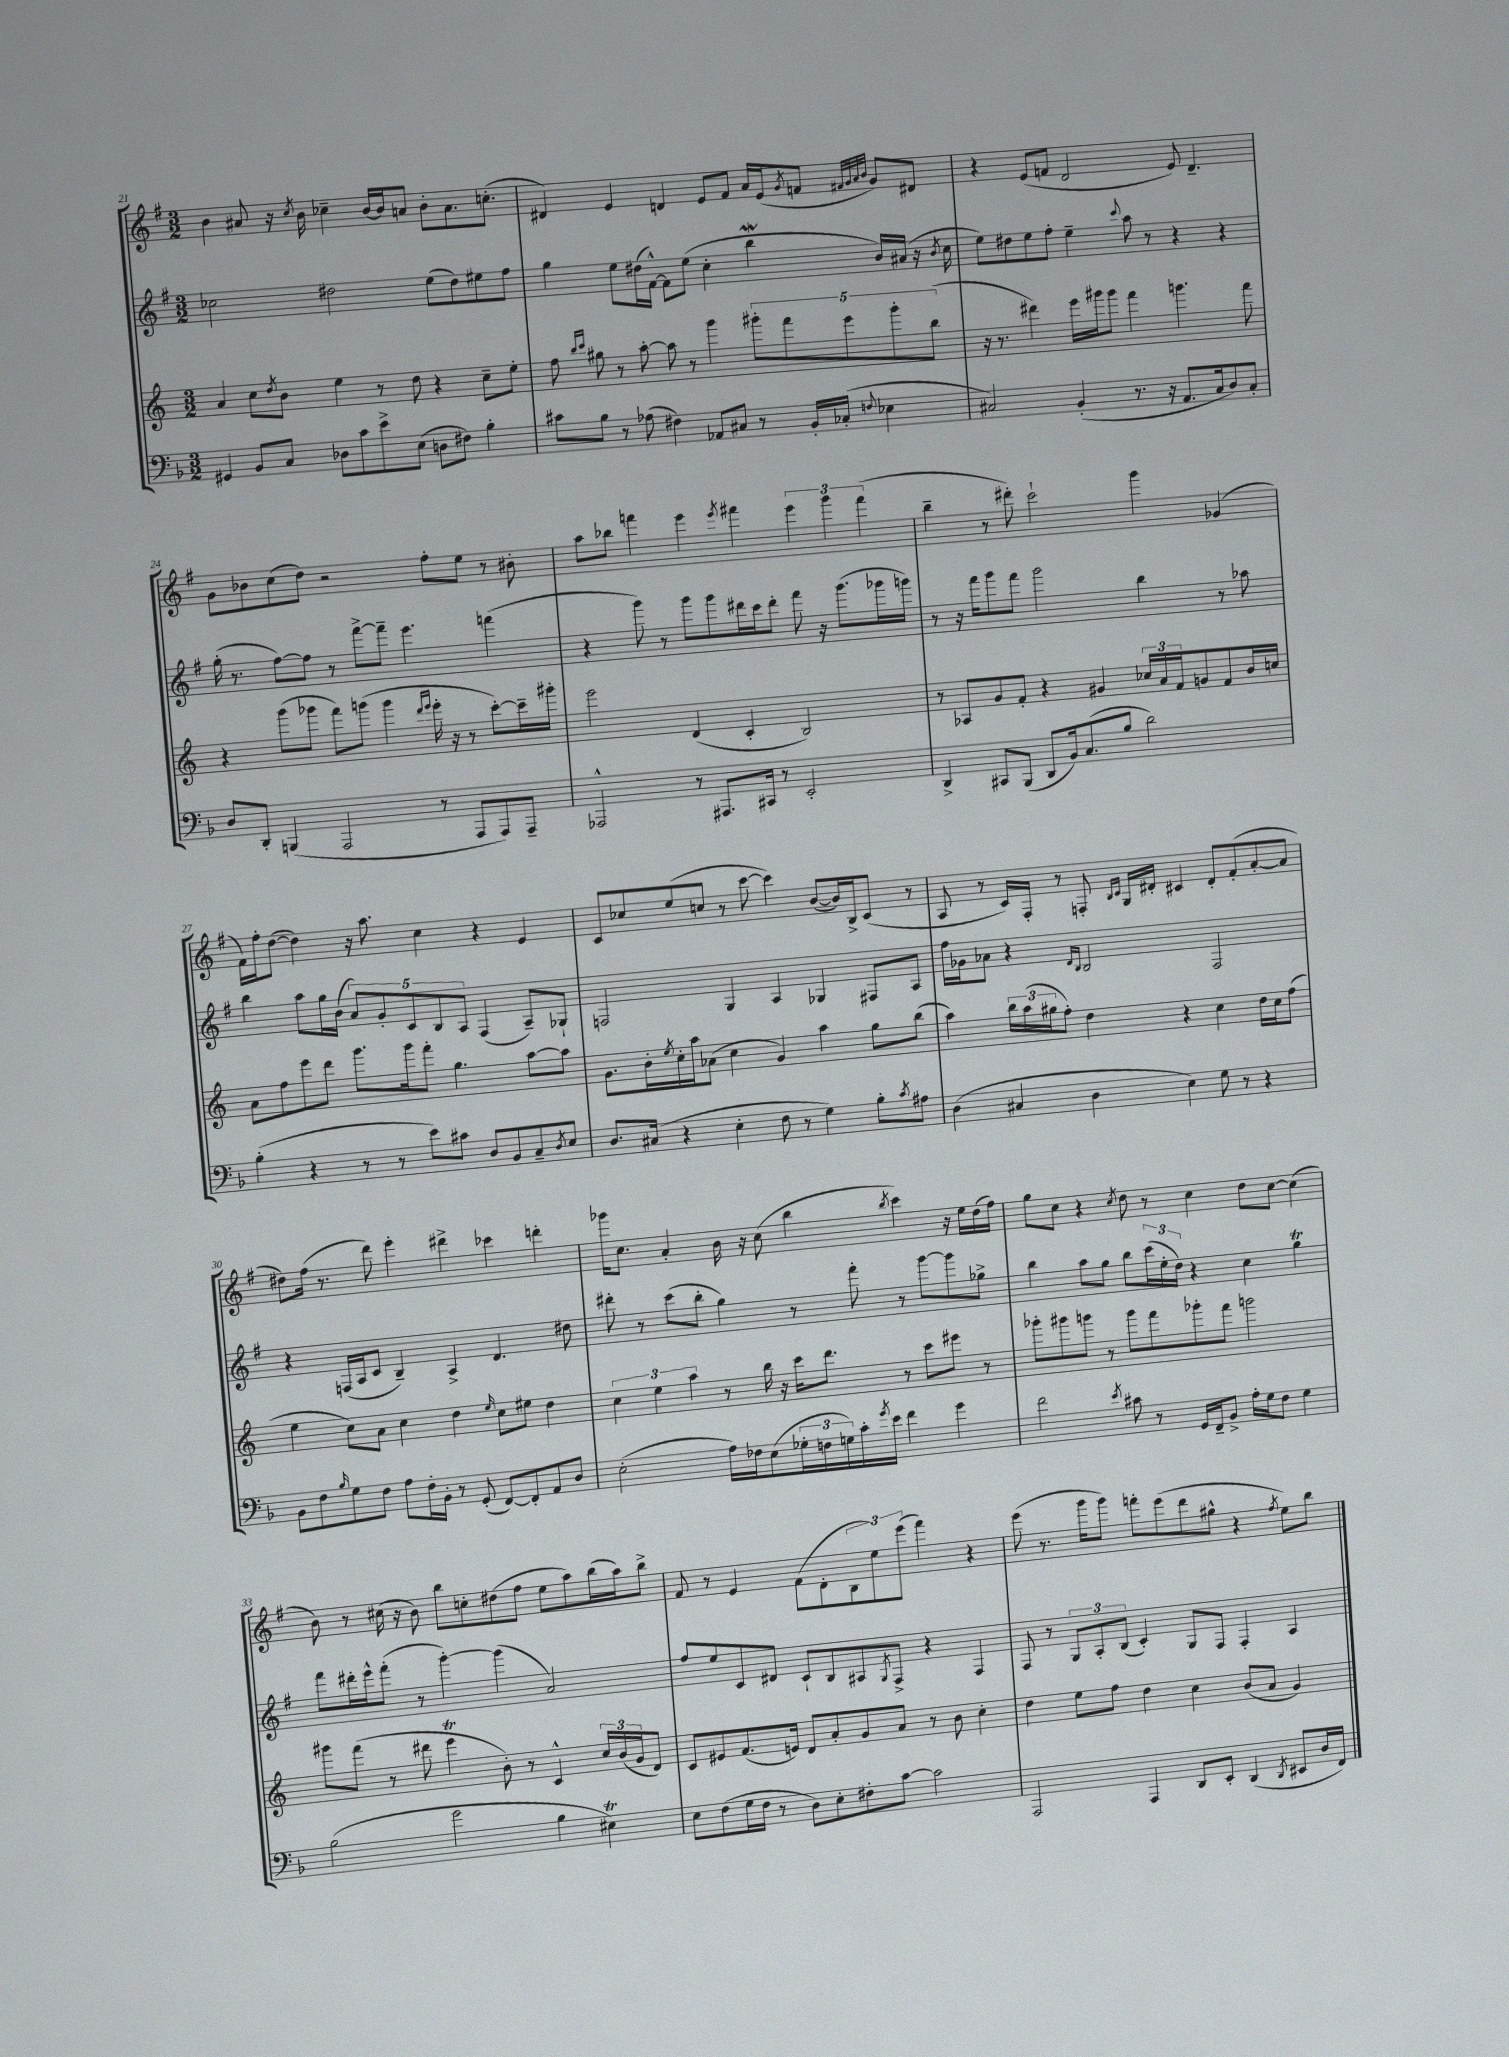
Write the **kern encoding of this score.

**kern	**kern	**kern	**kern
*staff4	*staff3	*staff2	*staff1
*clefF4	*clefG2	*clefG2	*clefG2
*k[b-]	*k[]	*k[f#]	*k[f#]
*M3/2	*M3/2	*M3/2	*M3/2
4GG#/	4a/	2cc-\	4b\
8BB-/L	8cc\L	.	8a#/
.	8qdd/	.	.
8C/J	8b\J	.	16r
.	.	.	8qcc/
.	.	.	16b\
8D-\L	4ee\	2dd#\	4cc-~\
8c\	.	.	.
8e^\	8r	.	[16b/LL
.	.	.	16b/]J
(8E\J	8dd\	.	8a/J
8D\L	4r	(8ee\L	8b'\L
8F#\J)	.	8dd#\)	8.a\
4B-'\	8cc~\L	8ee#\	.
.	.	.	(8.cc'\J
.	8ee'\J	8ff#\J	.
=	=	=	=
8c#\L	8ff\	4gg\	4d#/)
.	16qqbb/LL	.	.
.	16qqccc/JJ	.	.
8B-\J	8gg#\	.	.
8r	8r	8ee\L	4e/
(8A-\	[8aa'\	(16dd#\L	.
.	.	[16f#^^\JJ)	.
4F#\)	8aa\]	8f#\]L	4d/
.	8r	(8ee\J	.
8AA-/L	4ggg\	4cc'\	8e/L
8C#/J	.	.	8f#/J
8r	10ggg#'\L	4bb\	16a/LL
.	.	.	(16e/J
.	10fff\	.	.
.	.	.	8qg/
16BB-'/LL	.	.	8f/J
(16C-'/JJ	.	.	.
.	10eee\	.	.
.	.	.	32qqf#/LLL
.	.	.	32qqg/
.	.	.	32qqa/
8qqF/	.	.	32qqb/JJJ
4E-\	.	16b/LL)	8g/L)
.	10ggg#'\	.	.
.	.	(16a#/JJ	.
.	.	16r	8d#/J
.	(10bb\J	.	.
.	.	8qb/	.
.	.	16cc\	.
=	=	=	=
2C#/)	16r	8ee\L)	4r
.	8.r	.	.
.	.	8dd#\	.
.	4ddd#\)	8ee\	(8e/L
.	.	8ff#'\J	8f/J
(4BB-'/	16eee\LL	4ee~\	2d/
.	16ggg#\J	.	.
.	8ggg#\J	.	.
.	.	8qqccc/	.
8.r	4fff\	8aa\	.
.	.	8r	.
16r	.	.	.
8.AA/L	4.ggg\	4r	8e/)
.	.	.	4.d~/
16C#/k	.	.	.
8D/)	.	4r	.
8C#'/J	8fff\	.	.
=	=	=	=
8D/L	4r	(16gg'\	8g\L
.	.	8.r	.
8DD'/J	.	.	8b-\
(4BBB/	(8ggg\L	[8ff#\L)	(8cc\
.	8ggg-\J	8ff#\]J	8dd\J)
2AAA/	8fff\L)	8r	2r
.	(8ggg\J	[8fff#^\L	.
.	4ggg\	8fff#~\]J	.
.	.	4.eee\	.
.	16qqddd/LL	.	.
.	16qqeee/JJ	.	.
8r	16eee'\	.	8ff#'\L
.	16r	.	.
8AAA/L	8r	.	8ee\J
8AAA/)	[8ccc'\L)	(4fff\	8r
8AAA~/J	16ccc~\]L	.	8b#'\
.	16ggg#'\JJ	.	.
=	=	=	=
2AAA-^^/	2eee\	4r	8aa\L
.	.	.	8bb-\J
.	.	8ggg\)	4fff\
.	.	8r	.
8r	(4d/	8ggg\L	4eee\
8.AAA#/L	.	8ggg\	.
.	.	.	8qeee/
.	4c'/	16ddd#\L	4fff#\
16CC#/Jk	.	16ccc\J	.
8r	.	8ddd#'\J	.
2EE'/	2B/)	8fff#\	6eee\
.	.	16r	.
.	.	.	6ggg\
.	.	(8.ggg\L	.
.	.	.	(6fff#\
.	.	16ggg-\L	.
.	.	16ggg\JJ)	.
=	=	=	=
4DD^/	8r	8r	4bb~\
.	8A-/L	16r	.
.	.	16fff#\LK	.
8CC#/L	8g/	8ggg\	8r
(8BBB-/J	8f'/J	8fff#\J	8ddd#'\)
8DD/L	4r	2ggg\	2ccc`\
16BB-/k)	.	.	.
(8.C/	.	.	.
.	4g#/	.	.
8B-/J	.	.	.
2d\)	24cc-/LL	4bb\	4ggg\
.	24a/	.	.
.	24f/J	.	.
.	8g/	.	.
.	8f/	8r	(4g-/
.	16b/L	8aa-\	.
.	16cc/JJ	.	.
=	=	=	=
(4B-'\	8a\L	4bb\	16f#\LL)
.	.	.	16ff#'\J
.	8ff\	.	([8dd\J
4r	8eee\	8aa\L	4dd\])
.	8ddd\J	16gg\L	.
.	.	(16b\JJ	.
8r	8.ggg\L	10a/L)	16r
.	.	.	8.aa\
.	.	10g'/	.
8r	.	.	.
.	16ggg\k	.	.
.	.	10c/	.
8e\L)	8fff'\J	.	4cc\
.	.	10B/	.
8c#\J	4.gg\	.	.
.	.	10A/J	.
8D/L	.	(4F#/	4r
8BB-/	.	.	.
8C~/	[8aa\L	8A~/L)	4e/
8qD/	.	.	.
8E/J	8aa\]J	8G-`/J	.
=	=	=	=
8.D/L	8.g\L	2F/	8c/L
.	.	.	8cc-/
(16C#/Jk	16b'\L	.	.
.	8qee/	.	.
4r	16cc'\	.	(8ee/
.	16aa\J	.	.
.	(8a-\J	.	8cc/J
4E'\	4cc\	4G/	8r
.	.	.	[8ccc\
8F\	4g/)	4A/	4ccc\])
8r	.	.	.
4G\)	4aa\	4G-/	([8b/L
.	.	.	16b/]L)
.	.	.	16B^/J
8B-'\L	8gg\L	8F#/L	(8c/J
8qc/	.	.	.
8A#\J	(8bb\J	8A/J	8r
=	=	=	=
(4D\	4aa\)	16ff#\LL	8A/
.	.	16g-\J	.
.	.	8a-\J	8r
4C#/	24bb\LL	4r	16c/LL)
.	(24aa\	.	.
.	.	.	16F#'/JJ
.	24gg#\J	.	.
.	8ff'\J)	.	8r
.	.	16qqd/LL	.
.	.	16qqB/JJ	.
4D\	4dd\	2B/	8F'/
.	.	.	16qqB/LL
.	.	.	16qqc/JJ
.	.	.	16G/LL
.	.	.	16d#'/JJ
4E\)	4r	.	4c#/
8G\	4cc\	2F#/	8d#'/L
8r	.	.	(8f#'/
4r	16dd\LL	.	[8a'/
.	16cc\J	.	.
.	(8ff\J	.	8a/]J
=	=	=	=
8BB-\L	4ee\	4r	8dd#\L)
8F\	.	.	(16ff#\Jk
.	.	.	8.r
16qqB-/	.	.	.
8G\	8cc\L)	(16F/LL	.
.	.	16A/J	.
8F\J	8a\J	8c/J	8ddd\)
8A\L	4cc\	4B~/)	4eee'\
16F'\L	.	.	.
16BB-'\JJ	.	.	.
8r	4dd\	4A^/	4ddd#^\
(8GG'/	.	.	.
.	16qqee/	.	.
[8FF/L)	8cc\L	4.d/	4ccc-\
8FF'/]	8ee#\J	.	.
8AA/	4dd\	.	4ddd'\
8D/J	.	8dd#\	.
=	=	=	=
(2E'\	6cc\	8ddd#'\	16ggg-\LK
.	.	.	8.cc\J
.	.	8r	.
.	6ee\	.	.
.	.	(8ccc\L	4a'/
.	6aa\	.	.
.	.	8bb'\J	.
16A\LL)	8r	4gg\)	16b\
16F-\J	.	.	16r
(8E\	16bb\	.	(8cc\
.	16r	.	.
24G-'\L	16ccc\LK	8r	4bb\
24F\	.	.	.
.	8.ddd\J	.	.
24G\)	.	.	.
16c'\	.	8fff#'\	.
8qg/	.	.	.
16e\JJ	.	.	.
.	.	.	8qbb/
4f\	8r	8r	4ccc\)
.	8ccc\L	[8ggg\L	.
4g\	8eee#\J	8ggg\]	16r
.	.	.	16ee\LL
.	8r	8gg-^\J	(16dd\
.	.	.	16ff#\JJ)
=	=	=	=
2f\	8ggg-'\L	4bb\	8gg\L
.	8ggg#\	.	8cc\J
.	8ggg\J	8aa\L	4r
.	8r	8gg\J	.
8qe/	.	.	8qcc/
8c#\	8ggg\L	8bb\L	8dd\
8r	8fff\	(24ccc\L	8r
.	.	24ee'\	.
.	.	24dd\JJ)	.
16GG/LL	8ggg-'\	4r	4cc\
16FF~/J	.	.	.
8BB-^/J	8fff\J	.	.
16A'\LL	2ggg\	4cc\	8dd\L
16G\J	.	.	.
8F\J	.	.	[8cc\J
4G\	.	4gg\	(4cc\]
=	=	=	=
(2B-\	8ggg#\L	8fff#\L	8b\)
.	(8fff\J	16ddd#'\L	8r
.	.	16eee^^\J	.
.	8r	(8fff#'\J	(16cc#\
.	.	.	16r
.	8ddd#\	8r	8b\)
2g\	4eee\	[4ggg'\)	8bb\L
.	.	.	8cc'\
.	8b'\)	(4ggg\]	(8dd#\
.	8r	.	8ff#\J
4B-\	4c^^/	2a/)	8ee\L
.	.	.	8aa\)
4E#\)	24cc/LL	.	(16bb\L
.	(24b/	.	.
.	.	.	16aa\J)
.	24g/J	.	.
.	8d/J)	.	8bb^\J
=	=	=	=
8E\L	8c/L	8ff#/L	8f#/
(8F\	8e#/	8ee/	8r
16G\L	(8.f/	8c/	4e/
16F\JJ	.	.	.
8r	.	8d#/J	.
.	16e/Jk)	.	.
8D\L)	8d/L	8c`/L	(8f#\L
8E'\	8a'/	8B/	8d'\
8F#'\	8g/	8A#/	12B\
.	.	.	12ee\)
.	.	8qG/	.
[8c\J	8a/J	8F#^/J	.
.	.	.	(12eee\J
2c\]	8r	4r	4fff#\)
.	8b\	.	.
.	4cc'\	4F#/	4r
=	=	=	=
2AAA/	4dd\	8F#/	(8eee\
.	.	8r	8.r
.	8ee\L	12G/L	.
.	.	.	16ggg\LK
.	.	12A'/	.
.	8ff\J	.	8ggg\J)
.	.	(12B/J	.
4AAA/	4dd\	4c'/)	8fff'\L
.	.	.	(8eee\
8DD/L	4cc\	8G/L	8ddd\
8EE'/J	.	8F#/J	8gg#^^\J
(4DD/	(8b/L	4F#'/	4r
.	8a/J	.	.
8qDD/	.	.	8qff#/
8EE#/L	4g/)	4A/	8ee\L)
16D/L	.	.	8bb\J
16FF/JJ)	.	.	.
==	==	==	==
*-	*-	*-	*-
